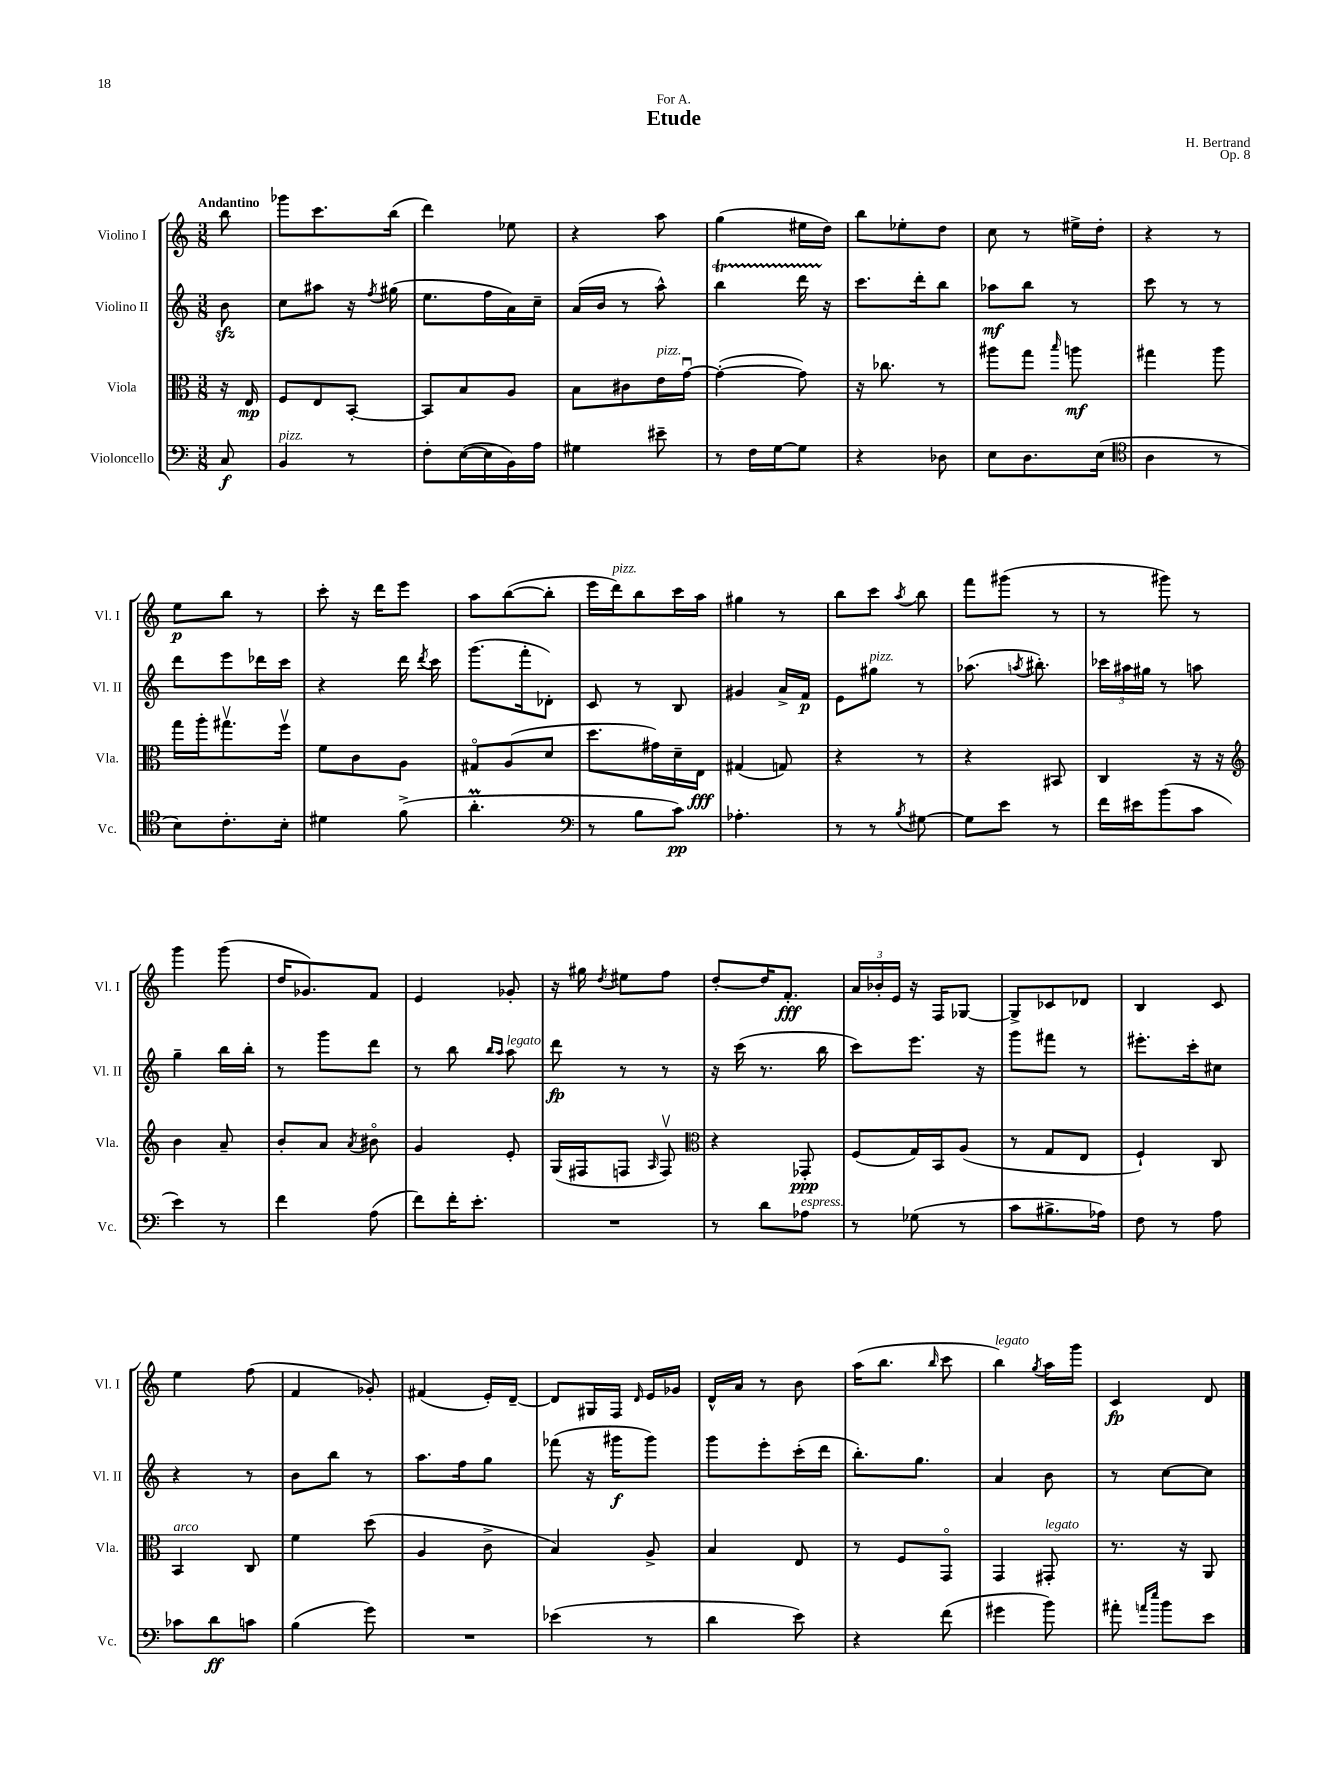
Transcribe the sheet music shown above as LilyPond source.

\header { title = "Etude" composer = "H. Bertrand" dedication = "For A." opus = "Op. 8" }
<<
\new StaffGroup <<
\new Staff = "s0" \with { instrumentName = "Violino I" shortInstrumentName = "Vl. I" } {
    \clef treble \key c \major \numericTimeSignature \time 3/8 \partial 8 \tempo "Andantino"
    \autoBeamOff b''8 |
    ges'''8[ c'''8. b''16]( |
    d'''4) ees''8 |
    r4 a''8 |
    g''4( eis''16[ d''16]) |
    b''8[ ees''8-. d''8] |
    c''8 r8 eis''16[-> d''16]-. |
    r4 r8 |
    e''8[\p b''8] r8 |
    c'''8-. r16 d'''16[ e'''8] |
    a''8[ b''8~( b''8]-. |
    e'''16[ d'''16^\markup { \italic "pizz." }) b''8 c'''16 a''16] |
    gis''4 r8 |
    b''8[ c'''8] \acciaccatura { a''8 } b''8 |
    f'''8[ gis'''8]( r8 |
    r8 gis'''8) r8 |
    g'''4 g'''8( |
    d''16[ ges'8.) f'8] |
    e'4 ges'8-. |
    r16 gis''16 \acciaccatura { d''8 } eis''8[ f''8] |
    d''8[~-. d''16 f'8.]-.\fff |
    \tuplet 3/2 { a'16[ bes'16-. e'16] } r16 f16[ ges8]~ |
    ges8[-> ces'8 des'8] |
    b4 c'8 |
    e''4 f''8( |
    f'4 ges'8-.) |
    fis'4( e'16[-.) d'16]~-- |
    d'8[ gis16 f16] \grace { d'16 } e'16[ ges'16] |
    d'16[-^ a'16] r8 b'8 |
    a''16[( b''8.] \grace { b''16 } c'''8 |
    b''4^\markup { \italic "legato" }) \acciaccatura { g''8 } a''16[ g'''16] |
    c'4\fp d'8 \bar "|." |
}
\new Staff = "s1" \with { instrumentName = "Violino II" shortInstrumentName = "Vl. II" } {
    \clef treble \key c \major \numericTimeSignature \time 3/8 \partial 8
    \autoBeamOff b'8\sfz |
    c''8[ ais''8] r16 \acciaccatura { f''8 } gis''16( |
    e''8.[ f''16 a'16) c''16]-- |
    a'16[( b'16] r8 a''8-^) |
    b''4\startTrillSpan d'''16 r16\stopTrillSpan |
    c'''8.[ d'''16-. b''8] |
    aes''8[\mf b''8] r8 |
    c'''8 r8 r8 |
    d'''8[ e'''8 des'''16 c'''16] |
    r4 d'''16 \acciaccatura { d'''8 } c'''16 |
    g'''8.[( f'''16-. des'8]-.) |
    c'8 r8 b8 |
    gis'4 a'16[-> f'16]\p |
    e'8[ gis''8]^\markup { \italic "pizz." } r8 |
    aes''8.( \acciaccatura { a''8 } bis''8.-.) |
    \tuplet 3/2 { ces'''16[ ais''16 gis''16] } r8 a''8 |
    g''4-- b''16[ b''16]-. |
    r8 g'''8[ d'''8] |
    r8 b''8 \grace { b''16[ a''16] } a''8^\markup { \italic "legato" } |
    d'''8\fp r8 r8 |
    r16 c'''16( r8. b''16 |
    c'''8[) e'''8.] r16 |
    g'''8[ fis'''8] r8 |
    eis'''8.[-. c'''16-. cis''8] |
    r4 r8 |
    b'8[ b''8] r8 |
    a''8.[ f''16 g''8] |
    fes'''8( r16 gis'''16[\f gis'''8]) |
    g'''8[ e'''8-. c'''16-.( d'''16] |
    b''8.[-.) g''8.] |
    a'4 b'8 |
    r8 c''8[~ c''8] \bar "|." |
}
\new Staff = "s2" \with { instrumentName = "Viola" shortInstrumentName = "Vla." } {
    \clef alto \key c \major \numericTimeSignature \time 3/8 \partial 8
    \autoBeamOff r16 e16\mp |
    f8[ e8 b,8]~-. |
    b,8[ b8 a8] |
    b8[ cis'8 e'16^\markup { \italic "pizz." } g'16]~\downbow |
    g'4~-.( g'8) |
    r16 ces''8. r8 |
    ais''8[ g''8] \grace { b''16 } a''8\mf |
    gis''4 a''8 |
    g''16[ a''16-. gis''8.\upbow f''16]\upbow |
    f'8[ c'8 a8] |
    gis8[\flageolet a8( d'8] |
    d''8.[ gis'16) d'16-- e16]\fff |
    gis4( g8) |
    r4 r8 |
    r4 bis,8 |
    c4 r16 r16 |
    \clef treble b'4 a'8-- |
    b'8[-. a'8] \acciaccatura { a'8 } bis'8\flageolet |
    g'4 e'8-. |
    g16[( fis16 f8] \grace { a16 } f8\upbow) |
    \clef alto r4 ges,8-.\ppp |
    f8[( g16) b,16 a8]( |
    r8 g8[ e8] |
    f4-!) c8 |
    b,4^\markup { \italic "arco" } c8 |
    f'4 d''8( |
    a4 c'8-> |
    b4) a8-> |
    b4 e8 |
    r8 f8[ g,8]\flageolet |
    g,4 gis,8-.^\markup { \italic "legato" } |
    r8. r16 a,8 \bar "|." |
}
\new Staff = "s3" \with { instrumentName = "Violoncello" shortInstrumentName = "Vc." } {
    \clef bass \key c \major \numericTimeSignature \time 3/8 \partial 8
    \autoBeamOff c8\f |
    b,4^\markup { \italic "pizz." } r8 |
    f8[-. e16~( e16 b,16) a16] |
    gis4 eis'8-- |
    r8 f16[ g16~ g8] |
    r4 des8 |
    e8[ d8. e16]( |
    \clef tenor a4 r8 |
    b8[) c'8.-. b16]-. |
    dis'4 f'8->( |
    a'4.-.\prall |
    \clef bass r8 b8[ c'8]\pp) |
    aes4.-. |
    r8 r8 \acciaccatura { b8 } gis8~ |
    gis8[ e'8] r8 |
    f'16[ eis'16 b'8( c'8] |
    e'4) r8 |
    f'4 a8( |
    f'8[) f'16-. e'8.]-. |
    R4. |
    r8 d'8[ aes8]^\markup { \italic "espress." } |
    r8 ges8( r8 |
    c'8[ bis8.-> aes16]) |
    f8 r8 a8 |
    ces'8[ d'8\ff c'8] |
    b4( g'8) |
    R4. |
    ees'4( r8 |
    d'4 e'8) |
    r4 f'8( |
    gis'4 b'8) |
    ais'8-. \grace { a'16[ e''16] } b'8[ e'8] \bar "|." |
}
>>
>>
\layout { \context { \Score \remove "Bar_number_engraver" } }
